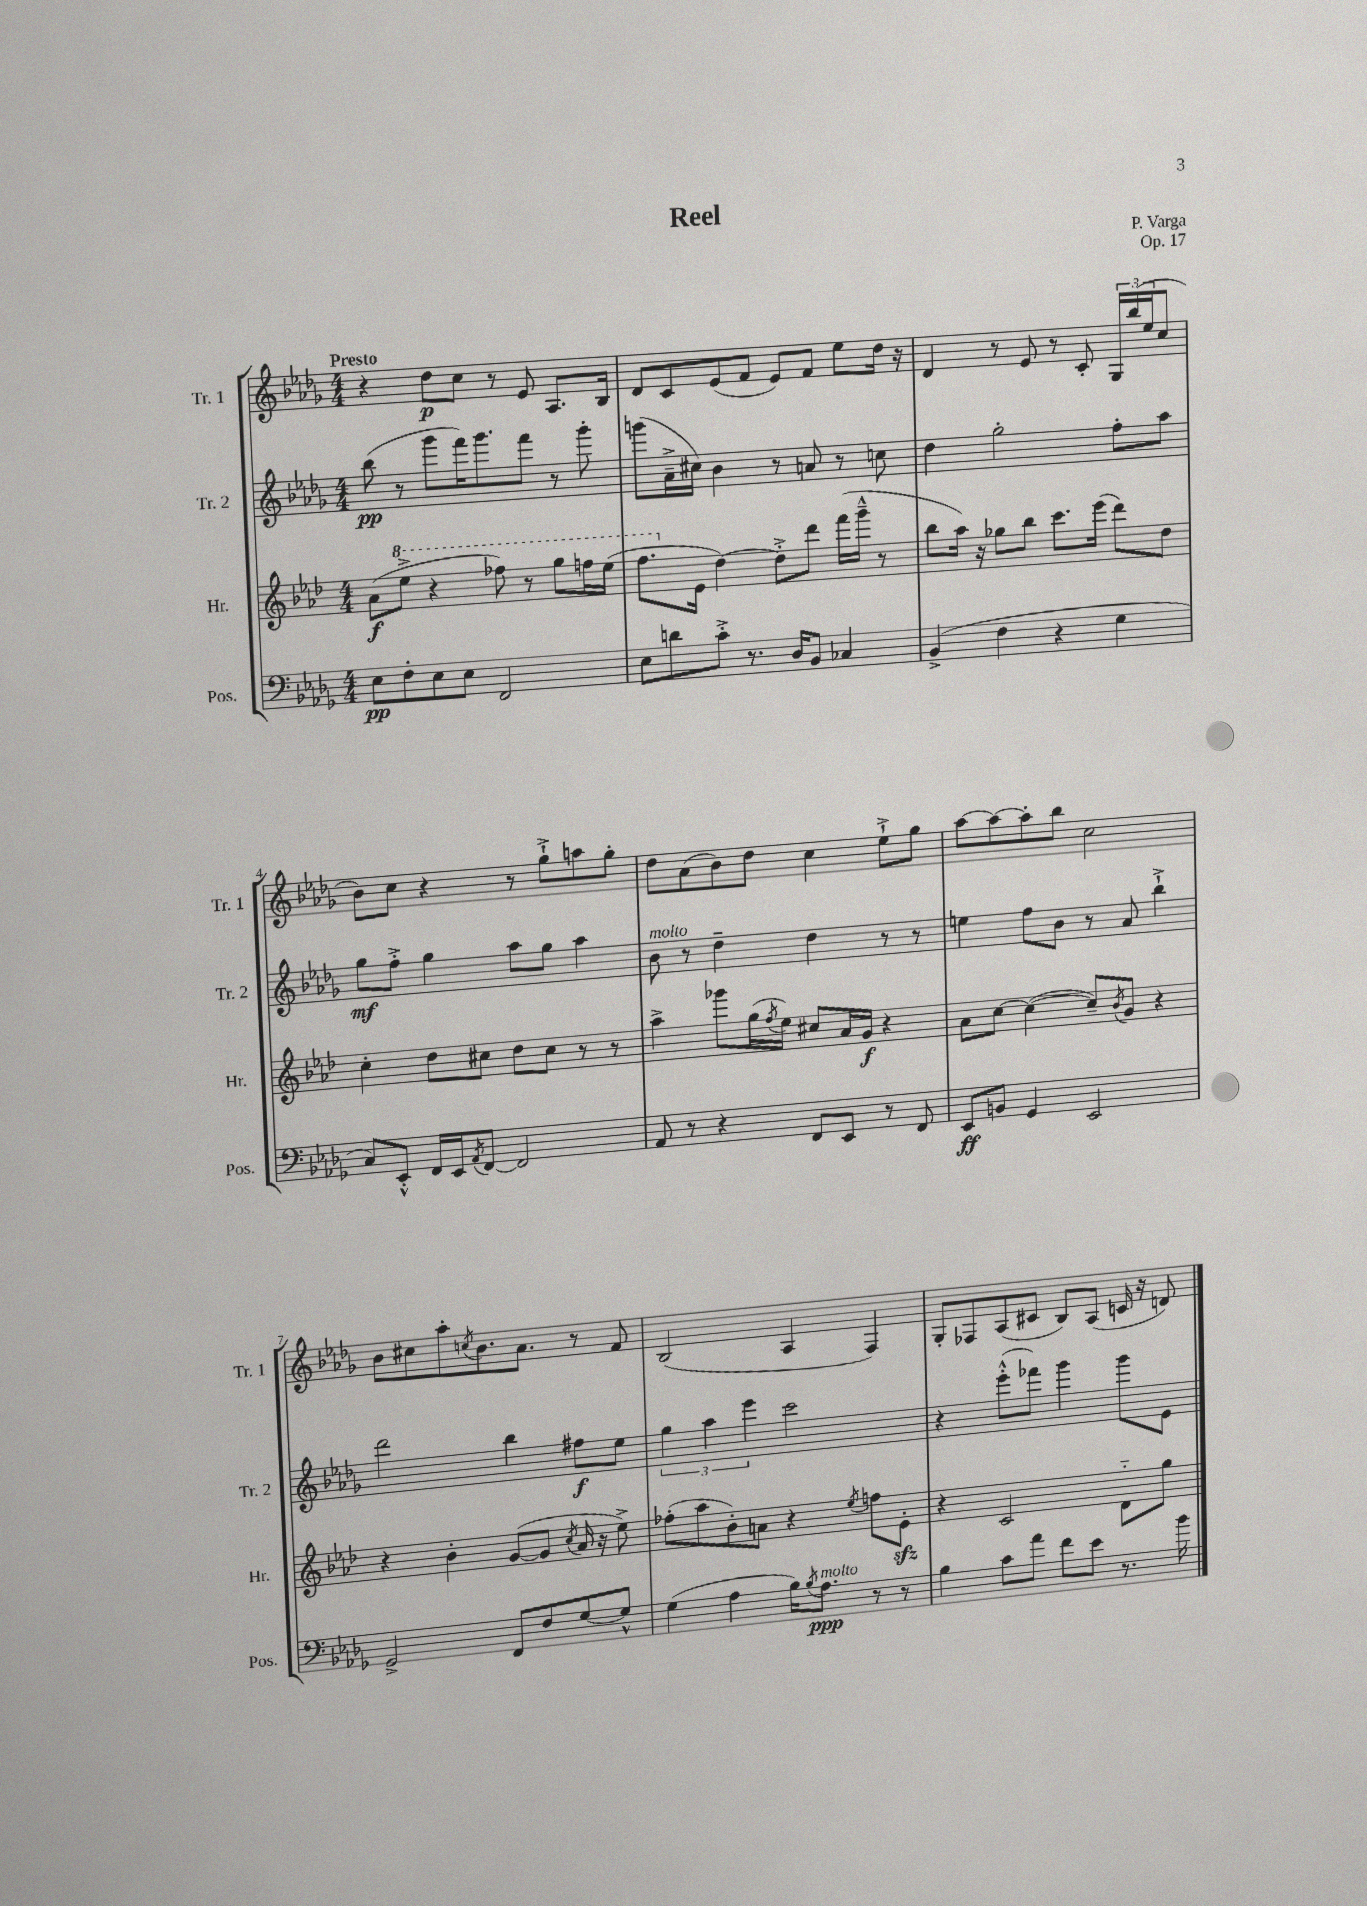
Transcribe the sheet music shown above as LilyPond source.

\header { title = "Reel" composer = "P. Varga" opus = "Op. 17" }
<<
\new StaffGroup <<
\new Staff = "s0" \with { instrumentName = "Tr. 1" shortInstrumentName = "Tr. 1" } {
    \clef treble \key des \major \numericTimeSignature \time 4/4 \tempo "Presto"
    r4 des''8\p c''8 r8 ees'8 aes8. bes16 |
    des'8 c'8 ees'8( f'8 ees'8) f'8 ees''8 des''16 r16 |
    des'4 r8 ees'8 r8 c'8-. \tuplet 3/2 { ges16 bes''16( ees''16 } c''8 |
    bes'8) c''8 r4 r8 ges''8-!-> a''8 ges''8-. |
    des''8 aes'8( bes'8) des''8 c''4 ees''8-!-> ges''8 |
    aes''8~ aes''8~ aes''8-. bes''8 c''2 |
    bes'8 cis''8 aes''8-. \acciaccatura { c''8 } bes'8. aes'8. r8 f'8 |
    bes2( aes4 f4) |
    ges8-. fes8 aes8( cis'8 bes8) aes8( c'16 r16 d'8) \bar "|." |
}
\new Staff = "s1" \with { instrumentName = "Tr. 2" shortInstrumentName = "Tr. 2" } {
    \clef treble \key des \major \numericTimeSignature \time 4/4
    bes''8\pp( r8 ges'''8 f'''16) ges'''8. f'''8 r8 ges'''8-. |
    g'''8( aes'16---> cis''16) bes'4 r8 a'8 r8 c''8 |
    des''4 ges''2-. f''8-. aes''8 |
    ges''8\mf f''8-.-> ges''4 aes''8 ges''8 aes''4 |
    bes'8^\markup { \italic "molto" } r8 des''4-- des''4 r8 r8 |
    e''4 f''8 bes'8 r8 aes'8 bes''4-!-> |
    des'''2 bes''4 fis''8\f ees''8 |
    \tuplet 3/2 { ges''4 aes''4 ees'''4 } c'''2 |
    r4 ees'''8-.-^( fes'''8) ges'''4 ges'''8 ees'8 \bar "|." |
}
\new Staff = "s2" \with { instrumentName = "Hr." shortInstrumentName = "Hr." } {
    \clef treble \key aes \major \numericTimeSignature \time 4/4
    aes'8\f( \ottava #1 ees'''8-> r4 fes'''8) r8 g'''8 f'''16 ees'''16( |
    f'''8. \ottava #0 ees'16 des''4~) des''8-.-> des'''8 f'''16( g'''16---^ r8 |
    bes''8 aes''16) r16 ges''8 bes''8 c'''8. ees'''16( des'''8) des''8 |
    c''4-. des''8 cis''8 des''8 cis''8 r8 r8 |
    aes''4-> ges'''8 g''16( \acciaccatura { f''8 } ees''16) cis''8 aes'16 g'16\f r4 |
    aes'8 c''8~ c''4~( c''8--) \acciaccatura { bes'8 } g'8 r4 |
    r4 bes'4-. g'8~( g'8 \acciaccatura { c''8 } aes'16 r16 ees''8->) |
    fes''8-.( aes''8 bes'8-.) a'8 r4 \acciaccatura { ees''8 } f''8 ees'8-.\sfz |
    r4 c'2 des'8-_ g''8 \bar "|." |
}
\new Staff = "s3" \with { instrumentName = "Pos." shortInstrumentName = "Pos." } {
    \clef bass \key des \major \numericTimeSignature \time 4/4
    ees8\pp f8-. ees8 ees8 f,2 |
    ees8 d'8 c'8-.-> r8. des16 bes,8 ces4 |
    bes,4->( f4 r4 ges4 |
    c8) ees,8-.-^ f,16 ees,16 \acciaccatura { aes,8 } f,8~ f,2 |
    aes,8 r8 r4 f,8 ees,8 r8 f,8 |
    ees,8\ff b,8 ges,4 ees,2 |
    ges,2-> f,8 f8 ges8~ ges8-^ |
    ges4( aes4 bes16) \acciaccatura { bes8 } aes8.\ppp^\markup { \italic "molto" } r8 r8 |
    bes4 c'8 aes'8 f'8 ees'8 r8. bes'16 \bar "|." |
}
>>
>>
